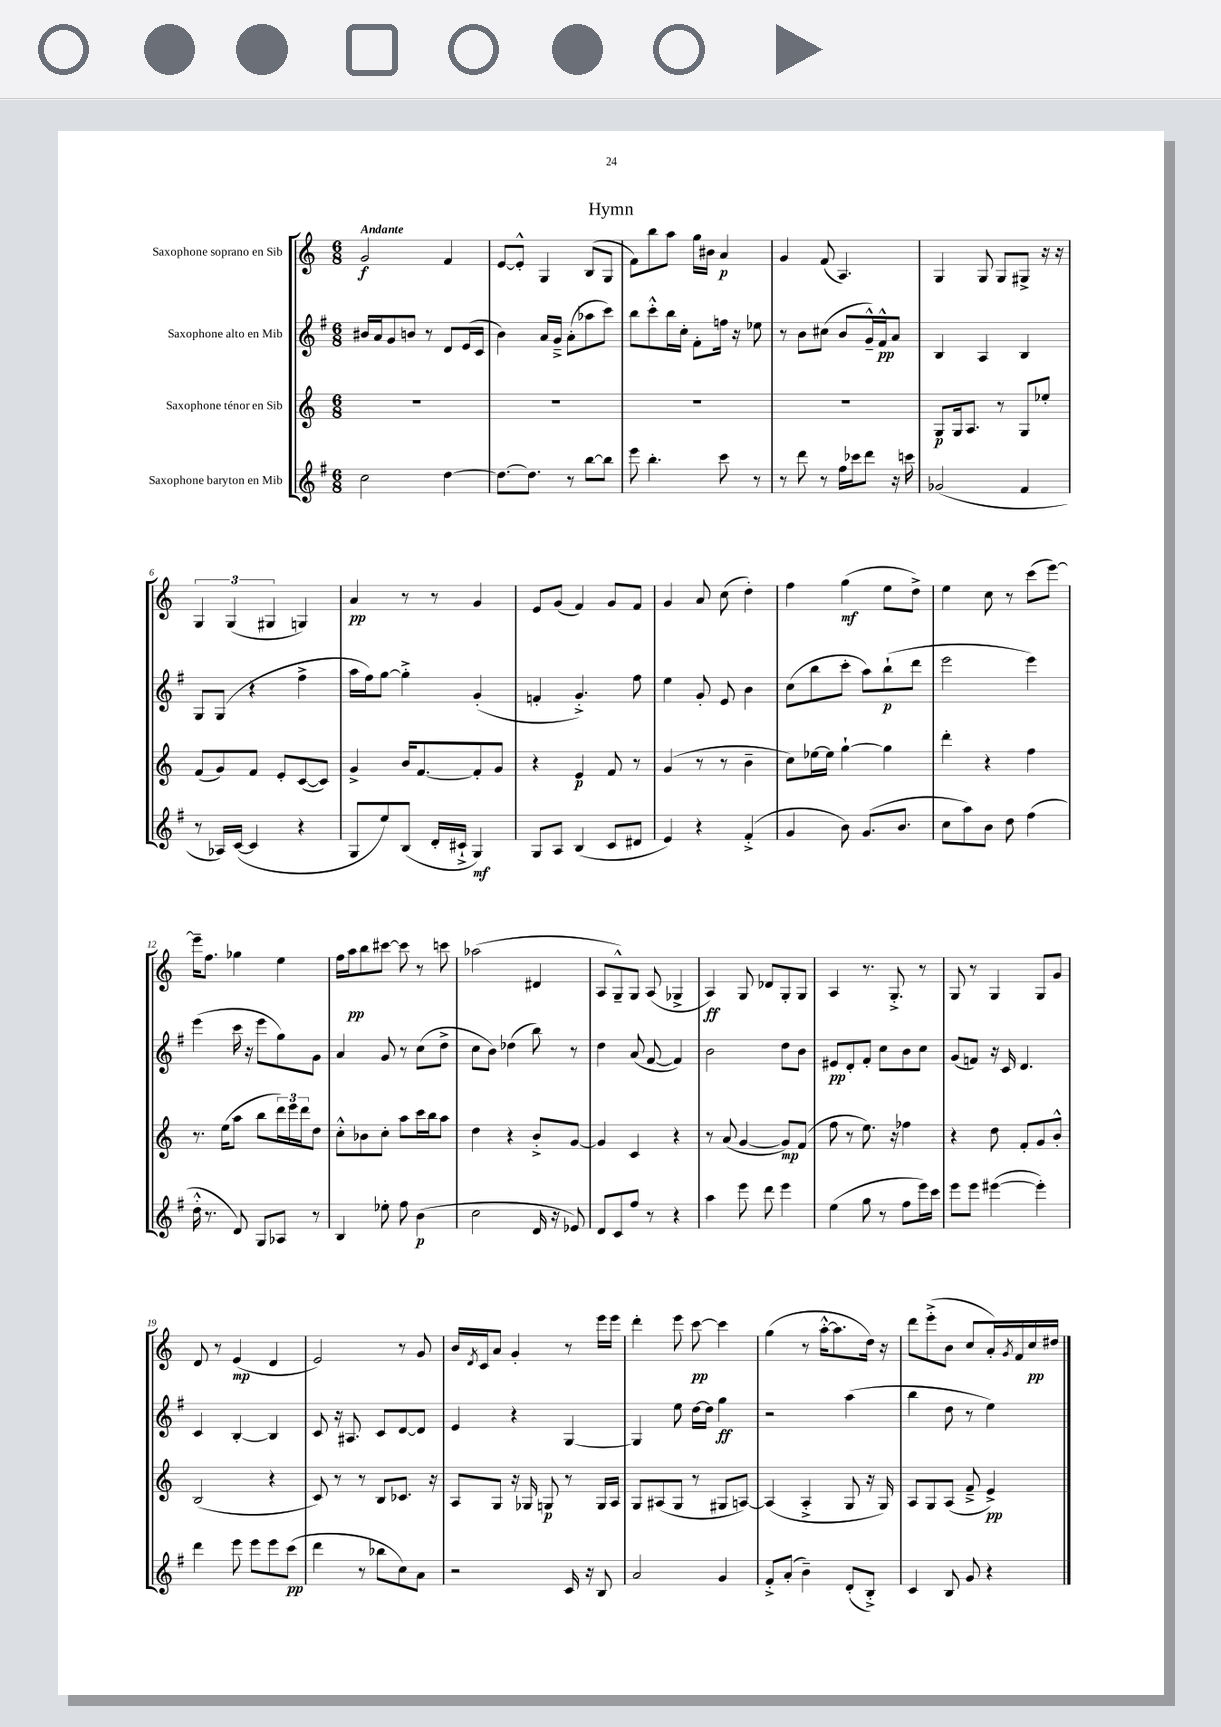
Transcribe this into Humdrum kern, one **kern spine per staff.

**kern	**kern	**kern	**kern
*staff4	*staff3	*staff2	*staff1
*clefG2	*clefG2	*clefG2	*clefG2
*k[f#]	*k[]	*k[f#]	*k[]
*M6/8	*M6/8	*M6/8	*M6/8
2cc	2.r	16b#	2g
.	.	16a	.
.	.	8g	.
.	.	8b	.
.	.	8r	.
[4dd	.	8d	4f
.	.	(16e	.
.	.	16c	.
=	=	=	=
8.dd_	2.r	4b)	[8e
.	.	.	8e'^^]
8.dd]	.	.	.
.	.	16a	4G
.	.	16g~^	.
8r	.	(8a'	.
[8bb	.	8aa-	(8B
8bb]	.	8ccc)	8G
=	=	=	=
8eee	2.r	8bb	8f)
4.bb'	.	8ccc'^^	8bb
.	.	16bb	8aa
.	.	16cc'	.
.	.	8f#'	16gg
.	.	.	16b#
8ccc	.	16ff	4a
.	.	16r	.
8r	.	8ee-	.
=	=	=	=
8r	2.r	8r	4g
8ddd	.	8b	.
8r	.	(8cc#	(8f
16ff#	.	8b	4.A)
16ccc-	.	.	.
8ddd	.	16g~^^)	.
.	.	16f#^^	.
16r	.	8a	.
16ccc	.	.	.
=	=	=	=
(2g-	8G	4B	4G
.	16G	.	.
.	8.A	.	.
.	.	4A	8G
.	8r	.	8G
4f#	8G	4B	8G#^
.	8ee-'	.	16r
.	.	.	16r
=	=	=	=
8r	(8f	8G	6G
16A-)	8g)	(8G	.
.	.	.	(6G
([16c	.	.	.
4c]	8f	4r	.
.	.	.	6G#
.	8e'	.	.
4r	([8c	4ff#^	4G)
.	8c])	.	.
=	=	=	=
8G	4g^	16aa	4a
.	.	16ff#)	.
8ee)	.	[8gg	.
(8B	16b	4gg'^]	8r
.	[8.f	.	.
16d'	.	.	8r
16c#`^	.	.	.
4G)	8f']	(4g'	4g
.	8g	.	.
=	=	=	=
8G	4r	4f'	8e
8A	.	.	(8g
(4B	4e	4.g'^)	4f)
8c	8f	.	8g
8d#	8r	8ff#	8f
=	=	=	=
4e)	(4g	4ee	4g
4r	8r	8g'	8a
.	8r	8e	(8cc
(4f#'^	4b~	4b	4dd')
=	=	=	=
4g	8cc)	(8cc	4ff
.	[16ee-	8bb	.
.	16ee-]	.	.
8b)	[4gg`	8ccc'	(4gg
(8.g	.	8aa)	.
.	4gg]	(8bb`	8ee
8.b	.	.	.
.	.	8ddd	8dd^)
=	=	=	=
8cc	4ddd'	2eee	4ee
8aa)	.	.	.
8b	4r	.	8cc
8dd	.	.	8r
(4ff#	4ff	4eee)	(8ccc
.	.	.	[8eee)
=	=	=	=
16dd'^^	8.r	(4eee	16eee~]
8.r	.	.	8.ff
.	(16ee	.	.
8d)	8aa	16ccc	4gg-
.	.	16r	.
8G	8bb	8eee	.
8A-	24ddd)	8gg)	4ee
.	24eee	.	.
.	24ddd	.	.
8r	8dd	8g	.
=	=	=	=
4B	8cc'^^	4a	16ff
.	.	.	16aa
.	8b-	.	8bb
8ee-'	8cc'	8g	[8ccc#
8ff#	8aa	8r	8ccc#]
(4b	16ccc	(8cc	8r
.	16bb	.	.
.	8aa	8dd^	8ccc
=	=	=	=
2cc	4dd	8cc	(2aa-
.	.	8b)	.
.	4r	(4dd-	.
16d	8b'^	8bb)	4d#
16r	.	.	.
8e-)	[8g	8r	.
=	=	=	=
8d	4g]	4dd	8A
8c	.	.	8G~^^)
8ff#	4c	(8a	8G
8r	.	[8f#	(8A
4r	4r	4f#])	4G-^
=	=	=	=
4aa	8r	2b	4A)
.	(8a	.	.
8eee	[4g	.	8G
8ddd	.	.	8d-
4eee	8g])	8dd	8G'
.	(8f	8b	8G
=	=	=	=
(4ee	8ff	8e#	4A
.	8r	8d'	.
8gg	8.ee)	8f#'	8.r
8r	.	8cc	.
.	16r	.	8.G'^
8ff#	4ff-	8b	.
16eee)	.	8cc	8r
16ccc	.	.	.
=	=	=	=
8eee	4r	(8g	8G
8eee	.	8f)	8r
([4eee#	8dd	16r	4G
.	.	16c	.
.	8f'	4.d	.
4eee#'])	8g	.	8G
.	8b'^^	.	8g
=	=	=	=
4ddd	(2B	4c	8d
.	.	.	8r
8eee	.	[4B'	(4e
8eee	.	.	.
8eee	4r	4B]	4d
(8ccc	.	.	.
=	=	=	=
4ddd	8c)	8c	2e)
.	8r	16r	.
.	.	8.A#	.
8r	8r	.	.
8bb-	8B	8c	.
8cc)	8.c-	[8d	8r
8a	.	8d]	8g
.	16r	.	.
=	=	=	=
2r	8A	4e	16b
.	.	.	8qd
.	.	.	16c
.	8G	.	8a
.	16r	4r	4g'
.	16G-	.	.
.	8G	.	.
16c	8r	[4G	8r
16r	.	.	.
8B	16G	.	16eee
.	16A	.	16eee
=	=	=	=
2a	8G	4G]	4ddd'
.	(8A#	.	.
.	8G	8ee	8eee
.	8r	[16dd	[8ccc
.	.	16dd]	.
4g	8G#	4gg	4ccc]
.	[8A)	.	.
=	=	=	=
8f#'^	(4A]	2r	(4gg
(8a'	.	.	.
4b~)	4A'^	.	8r
.	.	.	[16aa'^^
.	.	.	8.aa]
(8d'	8G	(4aa	.
8B'^)	16r	.	16dd)
.	16G)	.	16r
=	=	=	=
4c	8A	4bb	8ddd
.	8G	.	(8eee'^
8B	(8A	8dd	8b
8g	8f~^	8r	8cc
4r	4e^)	4ee)	16a')
.	.	.	8qg
.	.	.	16f
.	.	.	16cc
.	.	.	16dd#
==	==	==	==
*-	*-	*-	*-
